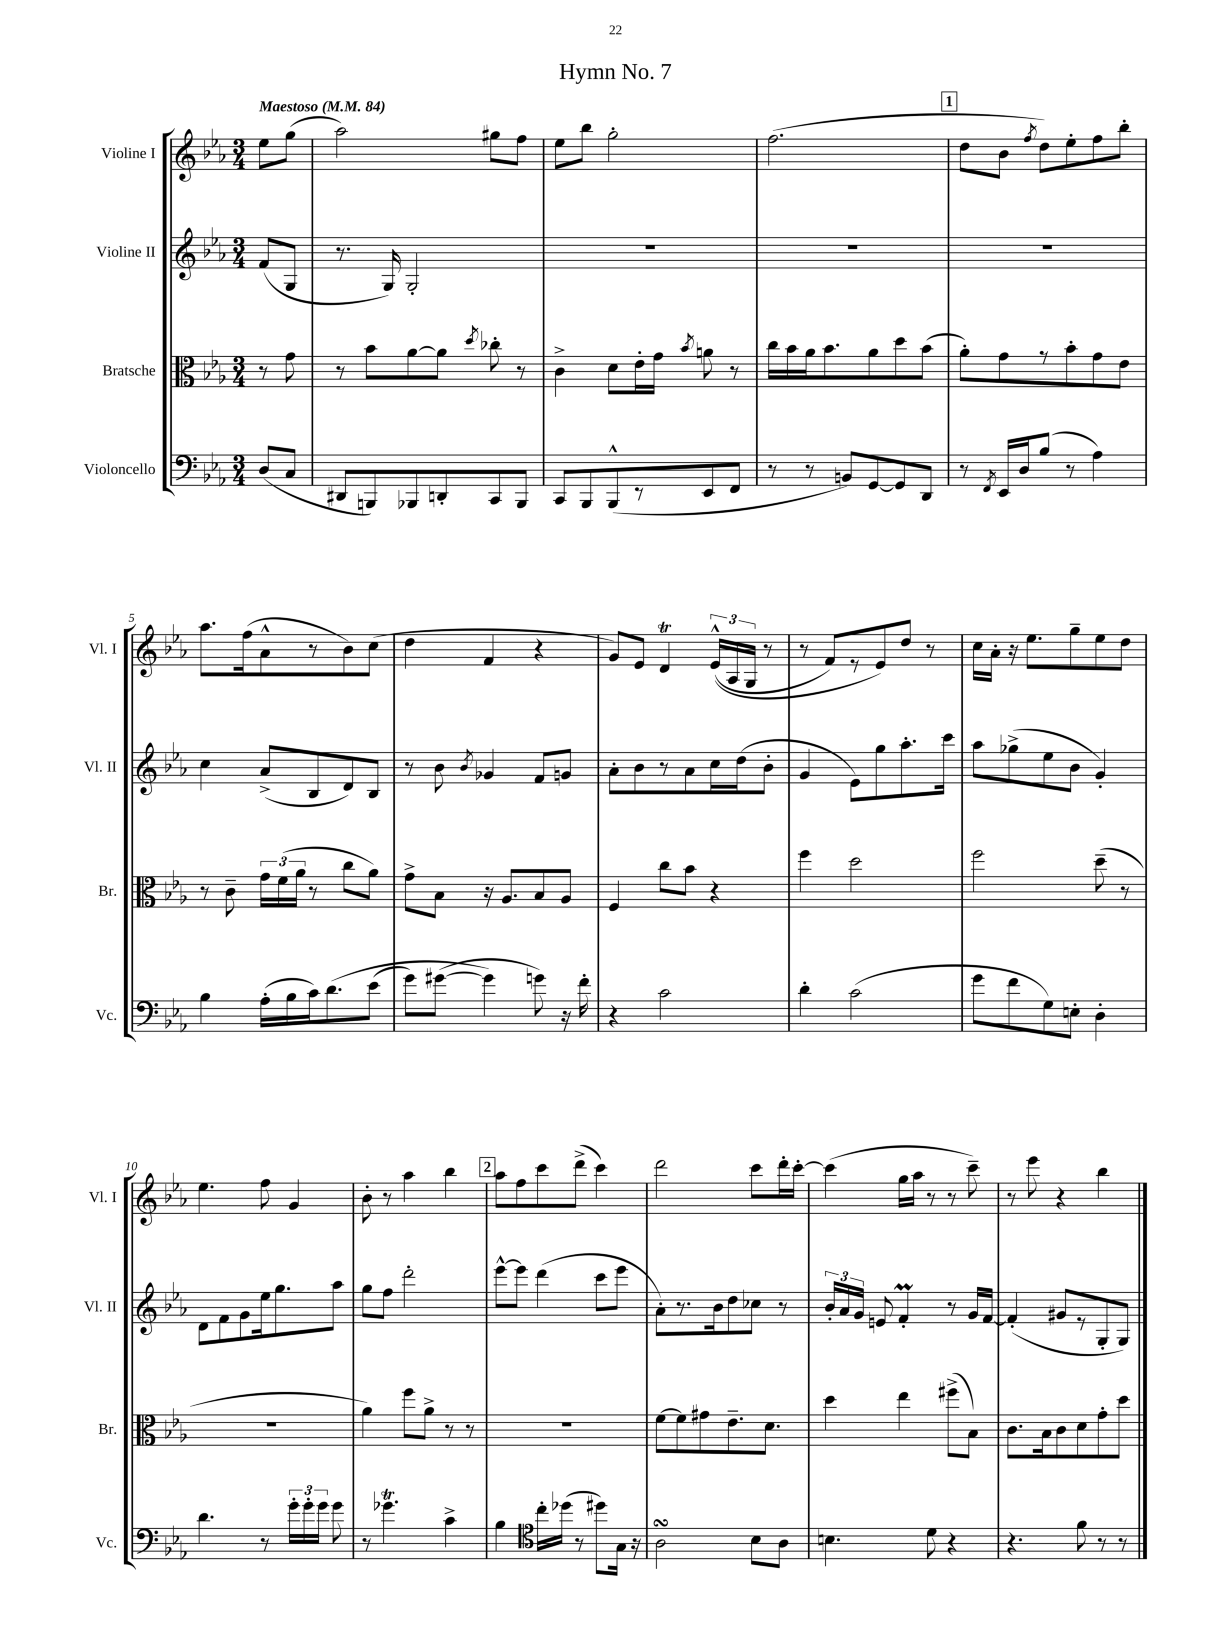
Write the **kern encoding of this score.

**kern	**kern	**kern	**kern
*part4	*part3	*part2	*part1
*staff4	*staff3	*staff2	*staff1
*I"Violoncello	*I"Bratsche	*I"Violine II	*I"Violine I
*I'Vc.	*I'Br.	*I'Vl. II	*I'Vl. I
*clefF4	*clefC3	*clefG2	*clefG2
*k[b-e-a-]	*k[b-e-a-]	*k[b-e-a-]	*k[b-e-a-]
*M3/4	*M3/4	*M3/4	*M3/4
*MM84	*MM84	*MM84	*MM84
=	=	=	=
!	!	!	!LO:TX:a:B:t=Maestoso
(8D/L	8r	(8f/L	8ee-\L
8C/J	8g\	8G/J	(8gg\J
=1	=1	=1	=1
8DD#X/L	8r	8.r	2aa-\)
8BBBn/)	8b-\L	.	.
.	.	16G/)	.
8BBB-X/	[8a-\	2G'/	.
8DDn'/	8a-\J]	.	.
.	8qdd/	.	.
8CC/	8cc-X'\	.	8gg#X\L
8BBB-/J	8r	.	8ff\J
=2	=2	=2	=2
8CC/L	4c^\	2.r	8ee-\L
8BBB-/	.	.	8bb-\J
(8BBB-^^/	8d\L	.	2gg'\
8r	16e-'\L	.	.
.	16g\JJ	.	.
.	8qb-/	.	.
8EE-/	8an\	.	.
8FF/J	8r	.	.
=3	=3	=3	=3
8r	16cc\LL	2.r	(2.ff\
.	16b-\	.	.
8r	16a-\J	.	.
.	8.b-\	.	.
8BBn/L)	.	.	.
[8GG/	8a-\	.	.
8GG/]	8dd\	.	.
8DD/J	(8b-\J	.	.
!!LO:REH:place=s1:t=1
=4	=4	=4	=4
8r	8a-'\L)	2.r	8dd\L
8qFF/	.	.	.
16EE-/LL	8g\	.	8b-\J
16D/J	.	.	.
.	.	.	8qff/
(8B-/J	8r	.	8dd\L)
8r	8b-'\	.	8ee-'\
4A-\)	8g\	.	8ff\
.	8e-\J	.	8bb-'\J
!!LO:LB:g=z
=5	=5	=5	=5
4B-\	8r	4cc\	8.aa-\L
.	8c~\	.	.
.	.	.	(16ff\k
(16A-'\LL	24g\LL	(8a-^/L	8a-^^\
.	(24f\	.	.
16B-\	.	.	.
.	24a-\JJ	.	.
16c\J)	8r	8B-/	8r
(8.d\	.	.	.
.	8cc\L	8d/)	8b-\)
(8e-\J	8a-\J)	8B-/J	(8cc\J
=6	=6	=6	=6
8g\L)	8g^\L	8r	4dd\
([8g#X\J	8B-\J	8b-\	.
.	.	8qb-/	.
4g#\])	16r	4g-X/	4f/
.	8.A-/L	.	.
8gn\)	8B-/	8f/L	4r
16r	8A-/J	8gn/J	.
16f'\	.	.	.
=7	=7	=7	=7
4r	4F/	8a-'\L	8g/L)
.	.	8b-\	8e-/J
2c\	8cc\L	8r	4dt/
.	8b-\J	8a-\	.
.	4r	16cc\L	((24e-^^/LL
.	.	.	24A-/
.	.	(16dd\J	.
.	.	.	24G/JJ
.	.	8b-'\J	8r
=8	=8	=8	=8
4d'\	4ff\	4g/	8r
.	.	.	8f/L)
(2c\	2dd\	8e-\L)	8r
.	.	8gg\	8e-/)
.	.	8.aa-'\	8dd/J
.	.	.	8r
.	.	16ccc\Jk	.
=9	=9	=9	=9
8g\L	2ff\	8aa-\L	16cc\LL
.	.	.	16a-'\JJ
8f\	.	(8gg-X^\	16r
.	.	.	8.ee-\L
8G\)	.	8ee-\	.
8En'\J	.	8b-\J	8gg~\
4D'\	(8dd~\	4g'/)	8ee-\
.	8r	.	8dd\J
!!LO:LB:g=z
=10	=10	=10	=10
4.d\	2.r	8d\L	4.ee-\
.	.	8f\	.
.	.	8g\	.
8r	.	16ee-\k	8ff\
.	.	8.gg\	.
24g'\LL	.	.	4g/
24g'\	.	.	.
24g\JJ	.	.	.
8g\	.	8aa-\J	.
=11	=11	=11	=11
8r	4a-\)	8gg\L	8b-'\
4.g-XT\	.	8ff\J	8r
.	8ff\L	2ddd'\	4aa-\
.	8a-^\J	.	.
4c^\	8r	.	4bb-\
.	8r	.	.
!!LO:REH:place=s1:t=2
=12	=12	=12	=12
4B-\	2.r	[8eee-^^\L	8aa-\L
.	.	8eee-\J]	8ff\
*clefC4	*	*	*
16cc'\LL	.	(4ddd\	8ccc\
(16dd-X\JJ	.	.	.
8r	.	.	(8ddd^\J
8dd#X\L)	.	8ccc\L	4ccc\)
16G\Jk	.	8eee-\J	.
16r	.	.	.
=13	=13	=13	=13
2A-sSSs\	[8f\L	8a-'\L)	2ddd\
.	8f\]	8.r	.
.	8g#X\	.	.
.	.	16b-\k	.
.	8.e-~\	8dd\	.
8B-\L	.	8cc-X\J	8ccc\L
.	8.d\J	.	.
8A-\J	.	8r	16ddd'\L
.	.	.	[16ccc'\JJ
=14	=14	=14	=14
4.Bn\	4dd\	24b-'/LL	(4ccc\]
.	.	24a-/	.
.	.	24g/JJ	.
.	.	8en/	.
.	4ee-\	4fM'/	16gg\LL
.	.	.	16aa-\JJ
8d\	.	.	8r
4r	(8ff#X^\L	8r	8r
.	8B-\J)	16g/LL	8ccc~\)
.	.	[16f/JJ	.
=15	=15	=15	=15
4.r	8.c\L	(4f'/]	8r
.	.	.	8eee-\
.	16B-\k	.	.
.	8c\	8g#X/L	4r
8f\	8d\	8r	.
8r	8g'\	8G'/	4bb-\
8r	8dd\J	8G/J)	.
==	==	==	==
*-	*-	*-	*-
